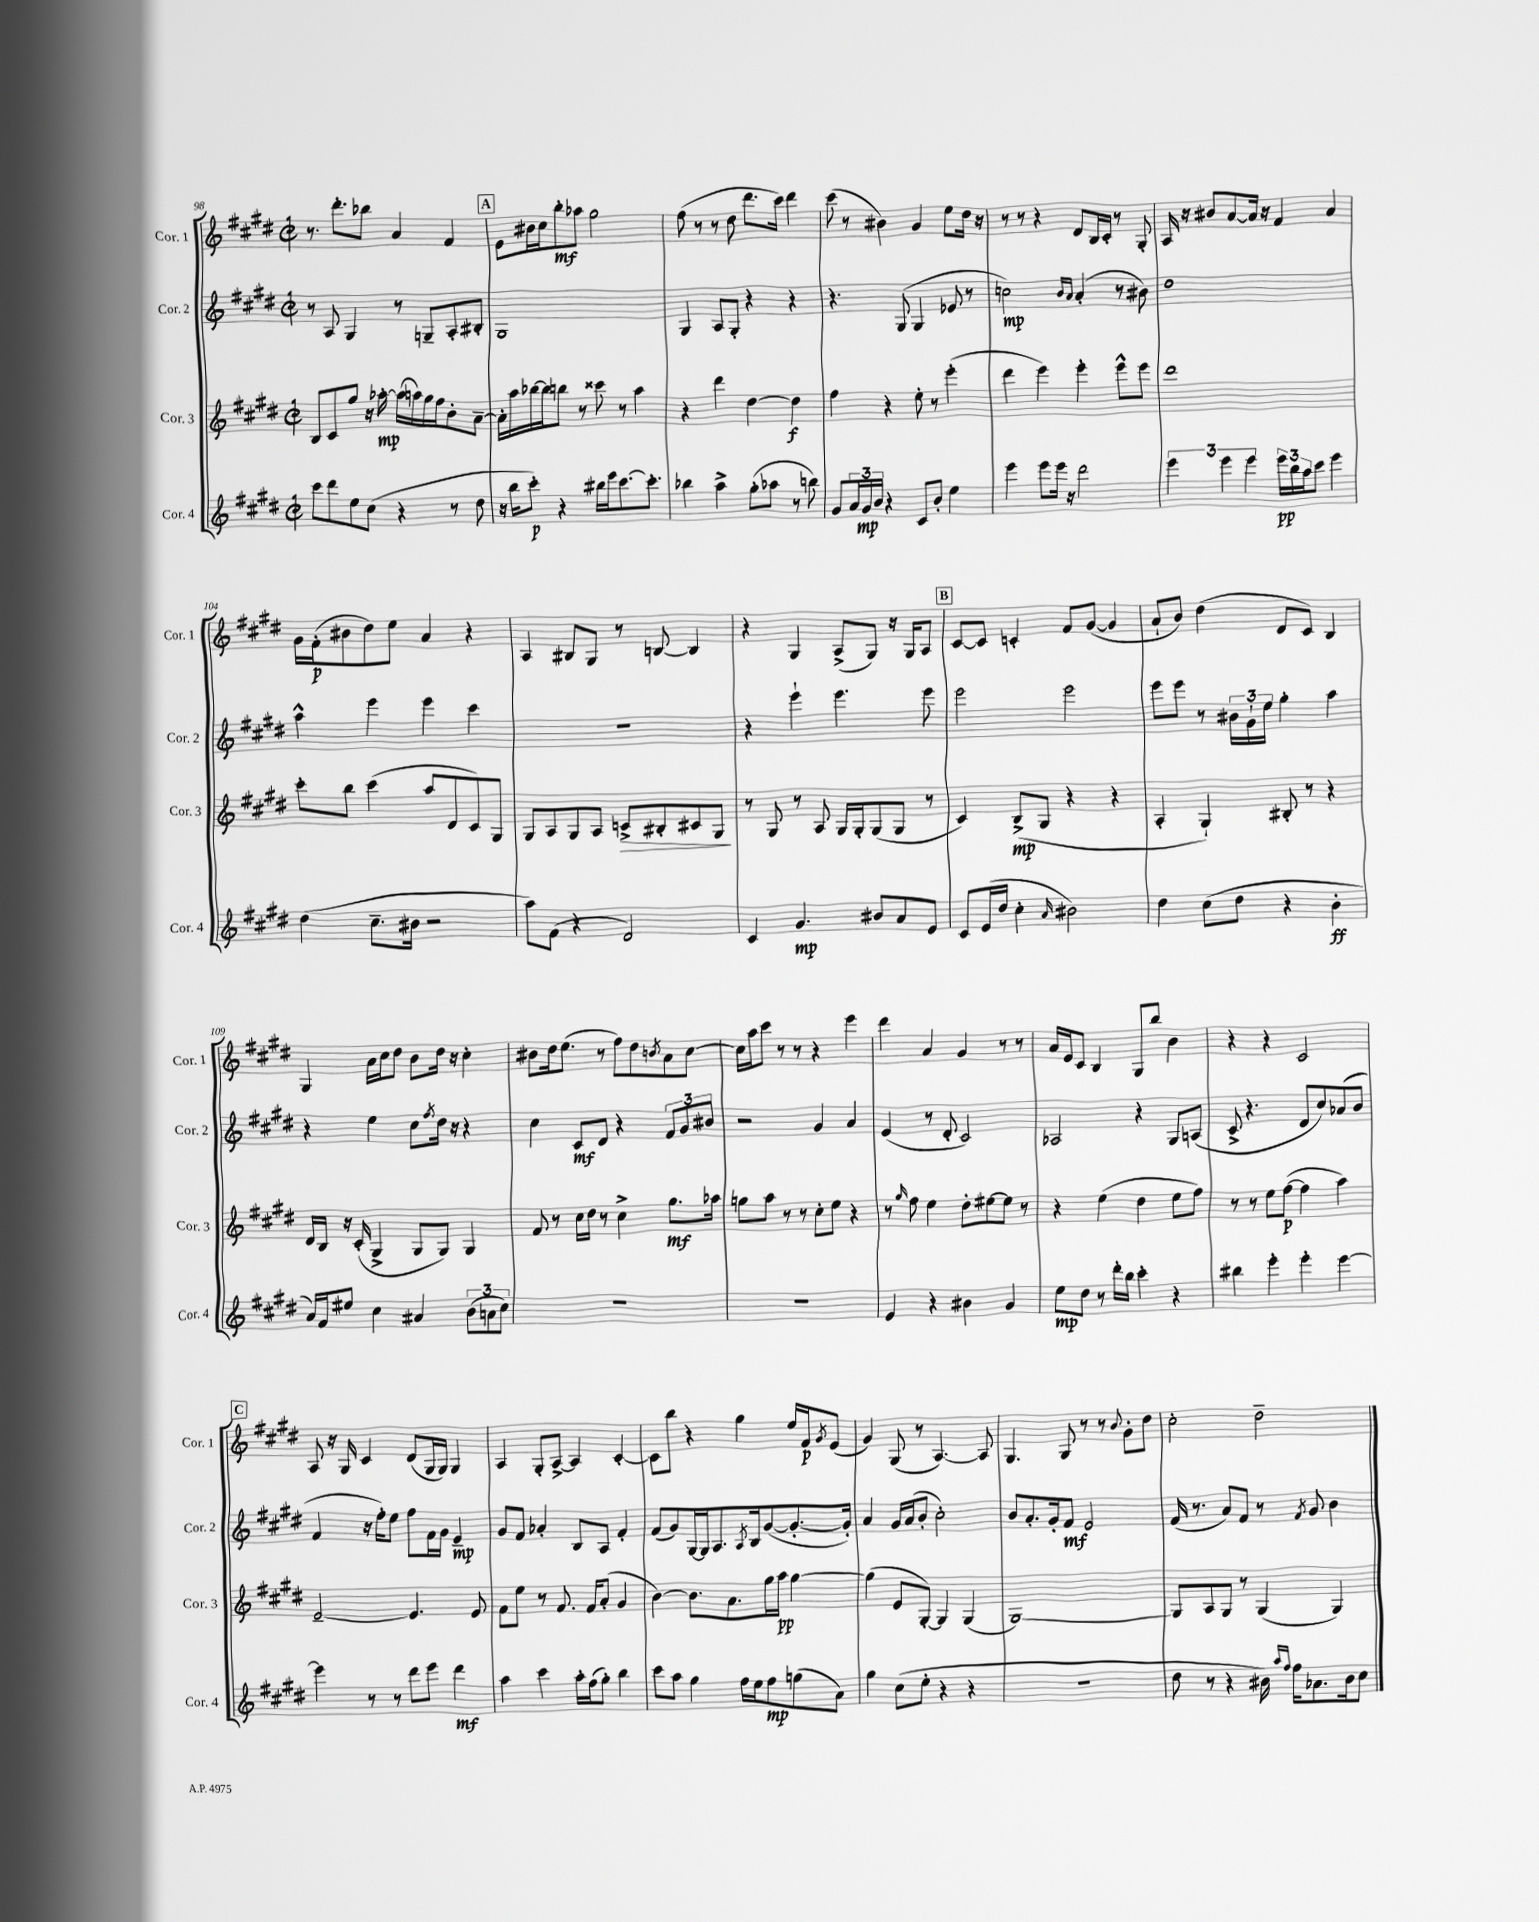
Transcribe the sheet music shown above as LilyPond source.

<<
\new StaffGroup <<
\new Staff = "s0" \with { instrumentName = "Cor. 1" shortInstrumentName = "Cor. 1" } {
    \clef treble \key e \major \defaultTimeSignature \time 2/2
    r8. dis'''8.-. bes''8 a'4 fis'4 |
    \mark \markup { \box "A" } e'8 bis'16 cis''16 b''8-.\mf aes''8 gis''2 |
    fis''8( r8 r8 dis''8 dis'''8. cis'''16) dis'''4 |
    cis'''8( r8 bis'4) gis'4 e''8 dis''16 r16 |
    r8 r8 r4 dis'8 b16 cis'16-. r8 gis8-. |
    a16 r16 bis'8 a'8~ a'16 r16 fis'4 a'4 |
    gis'16 fis'16-.\p( bis'8 dis''8) e''8 a'4 r4 |
    a4 bis8 gis8 r8 b8~ b4 |
    r4 gis4 a8->( gis8) r16 gis16 a8 |
    \mark \markup { \box "B" } cis'8~ cis'8 c'4-. fis'8 gis'8~( gis'4 |
    a'8-! b'8) dis''4( dis'8 cis'8) b4 |
    gis4 a'16 cis''16 dis''8 b'8 dis''16 r16 cis''4-. |
    bis'8 dis''16 e''8.( r8 fis''8) dis''8 \acciaccatura { b'8 } a'8 cis''8~ |
    cis''16 a''16 cis'''8 r8 r8 r4 e'''4 |
    dis'''4 a'4 gis'4 r8 r8 |
    a'16 e'16 cis'8 b4 gis8 b''8 b'4 |
    r4 r4 cis'2 |
    \mark \markup { \box "C" } a8 r16 gis16 cis'4 dis'8( gis16 gis16) gis4 |
    a4 gis8-. a8~-> a4 cis'4~-. |
    cis'8 b''8 r4 gis''4 e''16 fis'16\p \acciaccatura { gis'8 } e'8( |
    gis'4) gis8( r8 a4.~) a8 |
    gis4. gis8 r8 r8 \appoggiatura { b'8 } gis'8-. dis''8 |
    cis''2-. dis''2-- \bar "|." |
}
\new Staff = "s1" \with { instrumentName = "Cor. 2" shortInstrumentName = "Cor. 2" } {
    \clef treble \key e \major \defaultTimeSignature \time 2/2
    r8 a8 gis4 r8 g8-- a8-. bis8-. |
    \mark \markup { \box "A" } gis1 |
    gis4 a8 gis8-. r4 r4 |
    r4. gis8( gis4 ees'8 r8 |
    c''2\mp) \grace { b'16 a'16 } a'4-.( r8 bis'8) |
    dis''1 |
    a''4-^ e'''4 e'''4 cis'''4 |
    R1 |
    r4 e'''4-! e'''4. e'''8 |
    \mark \markup { \box "B" } e'''2 e'''2 |
    e'''8 e'''8 r8 \tuplet 3/2 { bis'16 gis'16-! e''16 } gis''4-. a''4 |
    r4 e''4 cis''8 \acciaccatura { fis''8 } dis''16 r16 r4 |
    cis''4 cis'8\mf dis'8 r4 \tuplet 3/2 { fis'8 gis'8 bis'8 } |
    r2 gis'4 a'4 |
    e'4( r8 dis'8-. cis'2) |
    aes2 r4 gis8 a8( |
    cis'8-> r4. dis'8 cis''8) aes'8( b'8 |
    \mark \markup { \box "C" } fis'4 r16 fis''16-.) e''8 fis''8 fis'16 gis'16 e'4--\mp |
    gis'8 fis'8 aes'4-. b8 a8 fis'4-. |
    fis'8( gis'8) gis16~ gis16 a8. \acciaccatura { a8 } b16 gis'8~( gis'8.~-. gis'16-.) |
    a'4 gis'16 a'16( b'8-. cis''2-.) |
    b'8 a'8.-. gis'16-. fis'8\mf e'2 |
    fis'16( r8. a'8) fis'8 r8 \acciaccatura { fis'8 } gis'8 b'4 \bar "|." |
}
\new Staff = "s2" \with { instrumentName = "Cor. 3" shortInstrumentName = "Cor. 3" } {
    \clef treble \key e \major \defaultTimeSignature \time 2/2
    b8 cis'8 gis''8 r16 aes''16~-.\mp aes''16( a''16) gis''16 fis''16 b'8-. a'8~-- |
    \mark \markup { \box "A" } a'16-. a''16 bes''16~ bes''16 b''8 r8 cisis'''8 r8 a''4 |
    r4 dis'''4 dis''4~ dis''4\f |
    fis''4 r4 e''8-. r8 e'''4-.( |
    dis'''4 e'''4) e'''4-. e'''8-^ e'''8 |
    dis'''1 |
    cis'''8-. b''8 cis'''4( a''8 dis'8 cis'8) gis8 |
    gis8 a8 gis8 a8 c'8->\> bis8-. cis'8 gis8\! |
    r8 gis8 r8 a8 gis16 gis16-. gis8( gis8 r8 |
    \mark \markup { \box "B" } cis'4) b8->\mp( gis8 r4 r4 |
    a4-. gis4-!) bis8-. r8 r4 |
    dis'16 b16 r16 cis'16-.( gis4-> gis8 gis8) gis4 |
    fis'8 r8 cis''16 dis''16 r8 cis''4-> gis''8.\mf aes''16 |
    g''8 a''8 r8 r8 cis''8-. e''8 r4 |
    r8 \grace { gis''16 } fis''8 e''4 dis''8-. eis''8~ eis''8 r8 |
    r4 e''4( dis''4 e''8 fis''8) |
    r8 r8 e''8 fis''8~\p( fis''4 a''4) |
    \mark \markup { \box "C" } e'2~-- e'4. e'8 |
    fis'8 e''8 r8 fis'8. fis'16 a'8-.( gis'4 |
    b'4~) b'8. a'8. gis''16 a''16\pp gis''4~ |
    gis''4( e'8 gis8~-.) gis4 gis4( |
    gis1~) |
    gis8 a8 gis8 r8 gis4( gis4) \bar "|." |
}
\new Staff = "s3" \with { instrumentName = "Cor. 4" shortInstrumentName = "Cor. 4" } {
    \clef treble \key e \major \defaultTimeSignature \time 2/2
    cis'''8 dis'''8 e''8 cis''8( r4 r8 dis''8 |
    \mark \markup { \box "A" } r16 b''16 cis'''8-.\p) r4 bis''16 e'''16 cis'''8.~ cis'''8.-. |
    bes''4 a''4-> gis''8-.( aes''8 r8 b''8) |
    gis'8 \tuplet 3/2 { a'16 gis'16\mp b'16 } r4 cis'8 b'8-. e''4 |
    e'''4 e'''8 e'''16 r16 dis'''2 |
    \tuplet 3/2 { e'''4 e'''4 e'''4 } \tuplet 3/2 { e'''16\pp b''16 a''16 } cis'''8 e'''4 |
    dis''4( cis''8.-- bis'16 r2 |
    a''8) fis'8( r4 dis'2) |
    cis'4 gis'4.\mp bis'8 a'8 e'8 |
    \mark \markup { \box "B" } cis'8 e'16( dis''16 cis''4-. \grace { a'16 } bis'2) |
    dis''4 cis''8( dis''8 r4 b'4-.\ff |
    a'16) fis'16 eis''8 cis''4 ais'4 \tuplet 3/2 { b'8( a'8 cis''8) } |
    R1 |
    R1 |
    e'4 r4 bis'4 gis'4 |
    e''8\mp dis''8 r8 dis'''16-. b''16 cis'''4-. r4 |
    bis''4 e'''4-. e'''4-. e'''4~ |
    \mark \markup { \box "C" } e'''4 r8 r8 dis'''8 e'''8 dis'''4\mf |
    a''4 cis'''4 a''16-. fis''16( gis''8-.) b''4 |
    cis'''8 a''8 gis''4 fis''16 e''16 fis''8\mp g''8( a'8) |
    gis''4 cis''8( e''8-. r4 r4 |
    R1 |
    dis''8 r8 r4 bis'16) \grace { a''16 fis''16 } fis''16 aes'8. bis'16 cis''8 \bar "|." |
}
>>
>>
\layout { \context { \Score currentBarNumber = #98 } }
